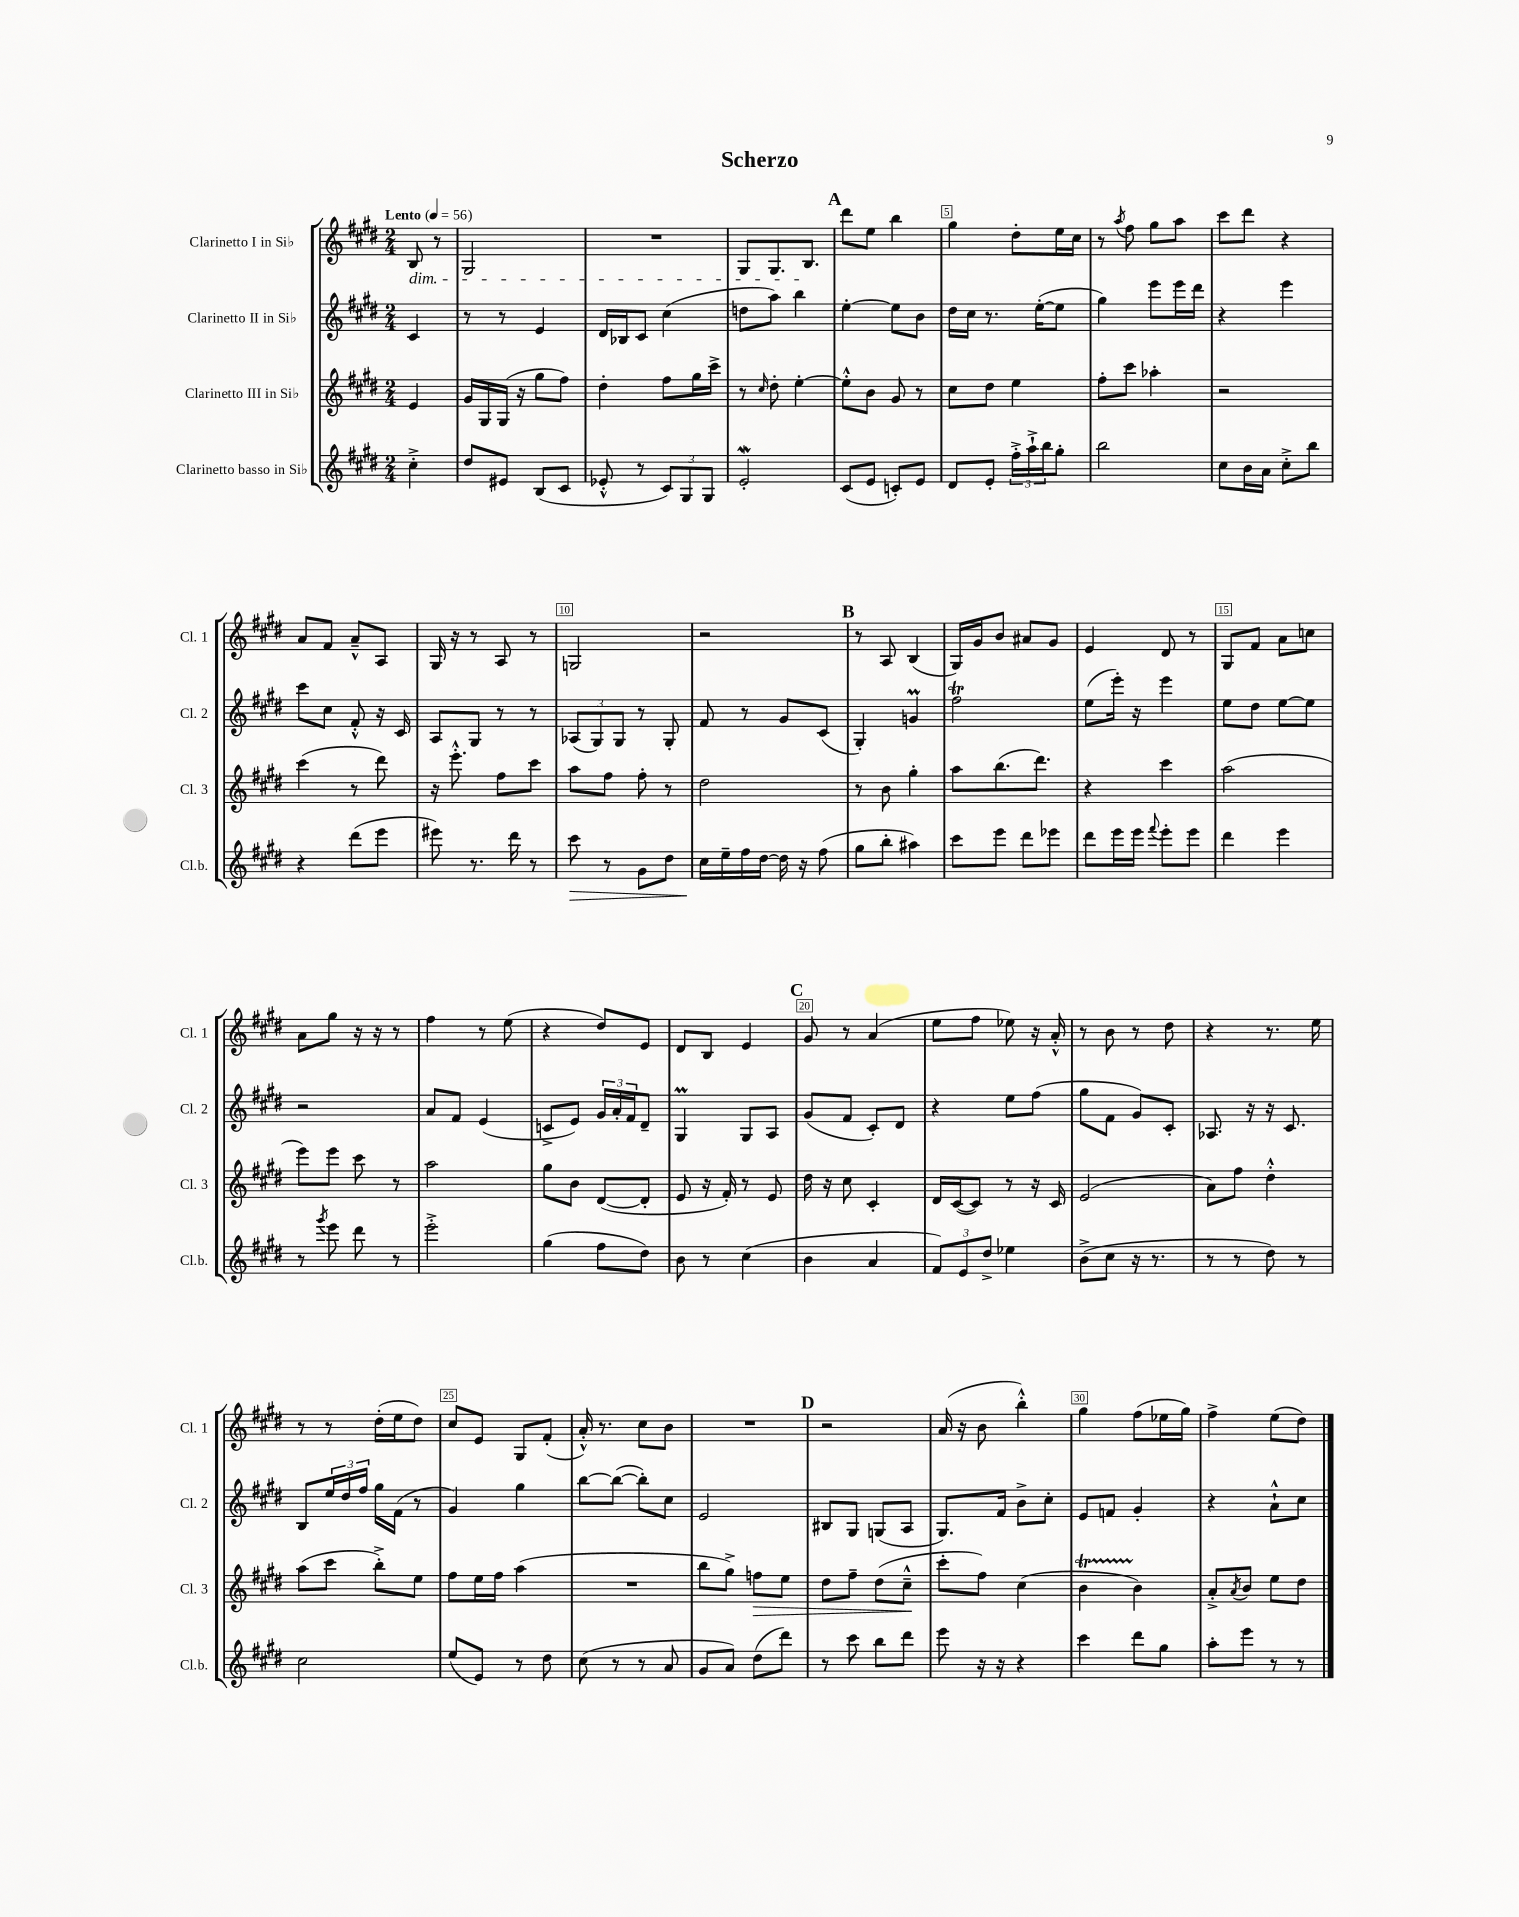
\header { title = "Scherzo" }
<<
\new StaffGroup <<
\new Staff = "s0" \with { instrumentName = "Clarinetto I in Sib" shortInstrumentName = "Cl. 1" } {
    \clef treble \key e \major \numericTimeSignature \time 2/4 \partial 4 \tempo "Lento" 4 = 56
    b8\dim r8 |
    gis2 |
    R2 |
    gis8 gis8. b8.\! |
    \mark \markup { \bold "A" } dis'''8 e''8 b''4 |
    gis''4 dis''8-. e''16 cis''16 |
    r8 \acciaccatura { a''8 } fis''8 gis''8 a''8 |
    cis'''8 dis'''8 r4 |
    a'8 fis'8 a'8---^ a8 |
    gis16 r16 r8 a8 r8 |
    g2 |
    r2 |
    \mark \markup { \bold "B" } r8 a8 b4( |
    gis16) gis'16 b'8 ais'8 gis'8 |
    e'4 dis'8 r8 |
    gis8 fis'8 a'8 c''8 |
    a'8 gis''8 r16 r16 r8 |
    fis''4 r8 e''8( |
    r4 dis''8) e'8 |
    dis'8 b8 e'4 |
    \mark \markup { \bold "C" } gis'8 r8 a'4( |
    e''8 fis''8 ees''8) r16 a'16-.-^ |
    r8 b'8 r8 dis''8 |
    r4 r8. e''16 |
    r8 r8 dis''16-.( e''16 dis''8) |
    cis''8 e'8 gis8 fis'8-.( |
    a'16-.-^) r8. cis''8 b'8 |
    R2 |
    \mark \markup { \bold "D" } r2 |
    a'16( r16 b'8 b''4-.-^) |
    gis''4 fis''8( ees''16 gis''16) |
    fis''4-> e''8( dis''8) \bar "|." |
}
\new Staff = "s1" \with { instrumentName = "Clarinetto II in Sib" shortInstrumentName = "Cl. 2" } {
    \clef treble \key e \major \numericTimeSignature \time 2/4 \partial 4
    cis'4 |
    r8 r8 e'4 |
    dis'16 bes16 cis'8 cis''4( |
    d''8 a''8) b''4 |
    \mark \markup { \bold "A" } e''4~-. e''8 b'8 |
    dis''16 cis''16 r8. e''16~-.( e''8 |
    gis''4) e'''8 e'''16 dis'''16 |
    r4 e'''4 |
    cis'''8 cis''8 fis'8-.-^ r16 cis'16 |
    a8 gis8 r8 r8 |
    \tuplet 3/2 { aes8( gis8) gis8 } r8 gis8-. |
    fis'8 r8 gis'8 cis'8( |
    \mark \markup { \bold "B" } gis4-.) g'4\prall |
    fis''2\trill |
    e''8( e'''16-.) r16 e'''4 |
    e''8 dis''8 e''8~ e''8 |
    r2 |
    a'8 fis'8 e'4( |
    c'8-> e'8) \tuplet 3/2 { gis'16 a'16-. fis'16 } dis'8-- |
    gis4\prall gis8 a8 |
    \mark \markup { \bold "C" } gis'8( fis'8 cis'8-.) dis'8 |
    r4 e''8 fis''8( |
    gis''8 fis'8 gis'8) cis'8-. |
    aes8. r16 r16 cis'8. |
    b8 \tuplet 3/2 { e''16 dis''16 fis''16 } gis''16 fis'16( r8 |
    gis'4) gis''4 |
    b''8~ b''8~( b''8-.) cis''8 |
    e'2 |
    \mark \markup { \bold "D" } bis8 gis8 g8( a8 |
    gis8.) fis'16 b'8-> cis''8-. |
    e'8 f'8 gis'4-. |
    r4 a'8-!-^ cis''8 \bar "|." |
}
\new Staff = "s2" \with { instrumentName = "Clarinetto III in Sib" shortInstrumentName = "Cl. 3" } {
    \clef treble \key e \major \numericTimeSignature \time 2/4 \partial 4
    e'4 |
    gis'16 gis16 gis16( r16 gis''8 fis''8) |
    dis''4-. fis''8 gis''16 cis'''16-> |
    r8 \grace { cis''16 } dis''8-. e''4~-. |
    \mark \markup { \bold "A" } e''8-.-^ b'8 gis'8 r8 |
    cis''8 dis''8 e''4 |
    fis''8-. cis'''8 aes''4-. |
    r2 |
    cis'''4( r8 dis'''8) |
    r16 e'''8.-.-^ fis''8 cis'''8 |
    a''8 fis''8 fis''8-. r8 |
    dis''2 |
    \mark \markup { \bold "B" } r8 b'8 gis''4-. |
    a''8 b''8.( dis'''8.) |
    r4 cis'''4 |
    a''2( |
    e'''8) e'''8 cis'''8 r8 |
    a''2 |
    gis''8 b'8 dis'8~( dis'8-. |
    e'8 r16 fis'16-.) r8 e'8 |
    \mark \markup { \bold "C" } dis''16 r16 cis''8 cis'4-. |
    dis'16 cis'16~( cis'8) r8 r16 cis'16 |
    e'2( |
    a'8) fis''8 dis''4-.-^ |
    a''8( cis'''8 b''8-.->) e''8 |
    fis''8 e''16 fis''16 a''4( |
    R2 |
    b''8 gis''8->) f''8\> e''8 |
    \mark \markup { \bold "D" } dis''8 fis''8-- dis''8( cis''8---^\! |
    cis'''8-. fis''8) cis''4( |
    b'4\startTrillSpan b'4\stopTrillSpan) |
    a'8-.-> \acciaccatura { a'8 } b'8 e''8 dis''8 \bar "|." |
}
\new Staff = "s3" \with { instrumentName = "Clarinetto basso in Sib" shortInstrumentName = "Cl.b." } {
    \clef treble \key e \major \numericTimeSignature \time 2/4 \partial 4
    cis''4-.-> |
    dis''8 eis'8 b8( cis'8 |
    ees'8-.-^ r8 \tuplet 3/2 { cis'8) gis8 gis8 } |
    e'2-.\mordent |
    \mark \markup { \bold "A" } cis'8( e'8 c'8-.) e'8 |
    dis'8 e'8-. \tuplet 3/2 { fis''16-.-> a''16-!-> b''16 } gis''8-. |
    b''2 |
    cis''8 b'16 a'16 cis''8-.-> b''8 |
    r4 dis'''8( e'''8 |
    eis'''8) r8. dis'''16 r8 |
    cis'''8\> r8 gis'8 dis''8 |
    cis''16\! e''16-- fis''16 dis''16~ dis''16 r16 fis''8( |
    \mark \markup { \bold "B" } gis''8 b''8-. ais''4) |
    cis'''8 e'''8 dis'''8 ees'''8 |
    dis'''8 e'''16 e'''16 \appoggiatura { fis'''8 } e'''8-. e'''8 |
    dis'''4 e'''4 |
    r8 \acciaccatura { gis'''8 } e'''8 dis'''8 r8 |
    e'''2-.-> |
    gis''4( fis''8 dis''8) |
    b'8 r8 cis''4( |
    \mark \markup { \bold "C" } b'4 a'4 |
    \tuplet 3/2 { fis'8) e'8 dis''8-> } ees''4 |
    b'8->( cis''8 r16 r8. |
    r8 r8 dis''8) r8 |
    cis''2 |
    e''8( e'8) r8 dis''8 |
    cis''8( r8 r8 a'8 |
    gis'8 a'8) dis''8( dis'''8) |
    \mark \markup { \bold "D" } r8 cis'''8 b''8 dis'''8 |
    e'''8 r16 r16 r4 |
    cis'''4 dis'''8 gis''8 |
    a''8-. e'''8 r8 r8 \bar "|." |
}
>>
>>
\layout { \context { \Score \override BarNumber.break-visibility = ##(#f #t #t) barNumberVisibility = #(every-nth-bar-number-visible 5) \override BarNumber.stencil = #(make-stencil-boxer 0.1 0.3 ly:text-interface::print) } }
